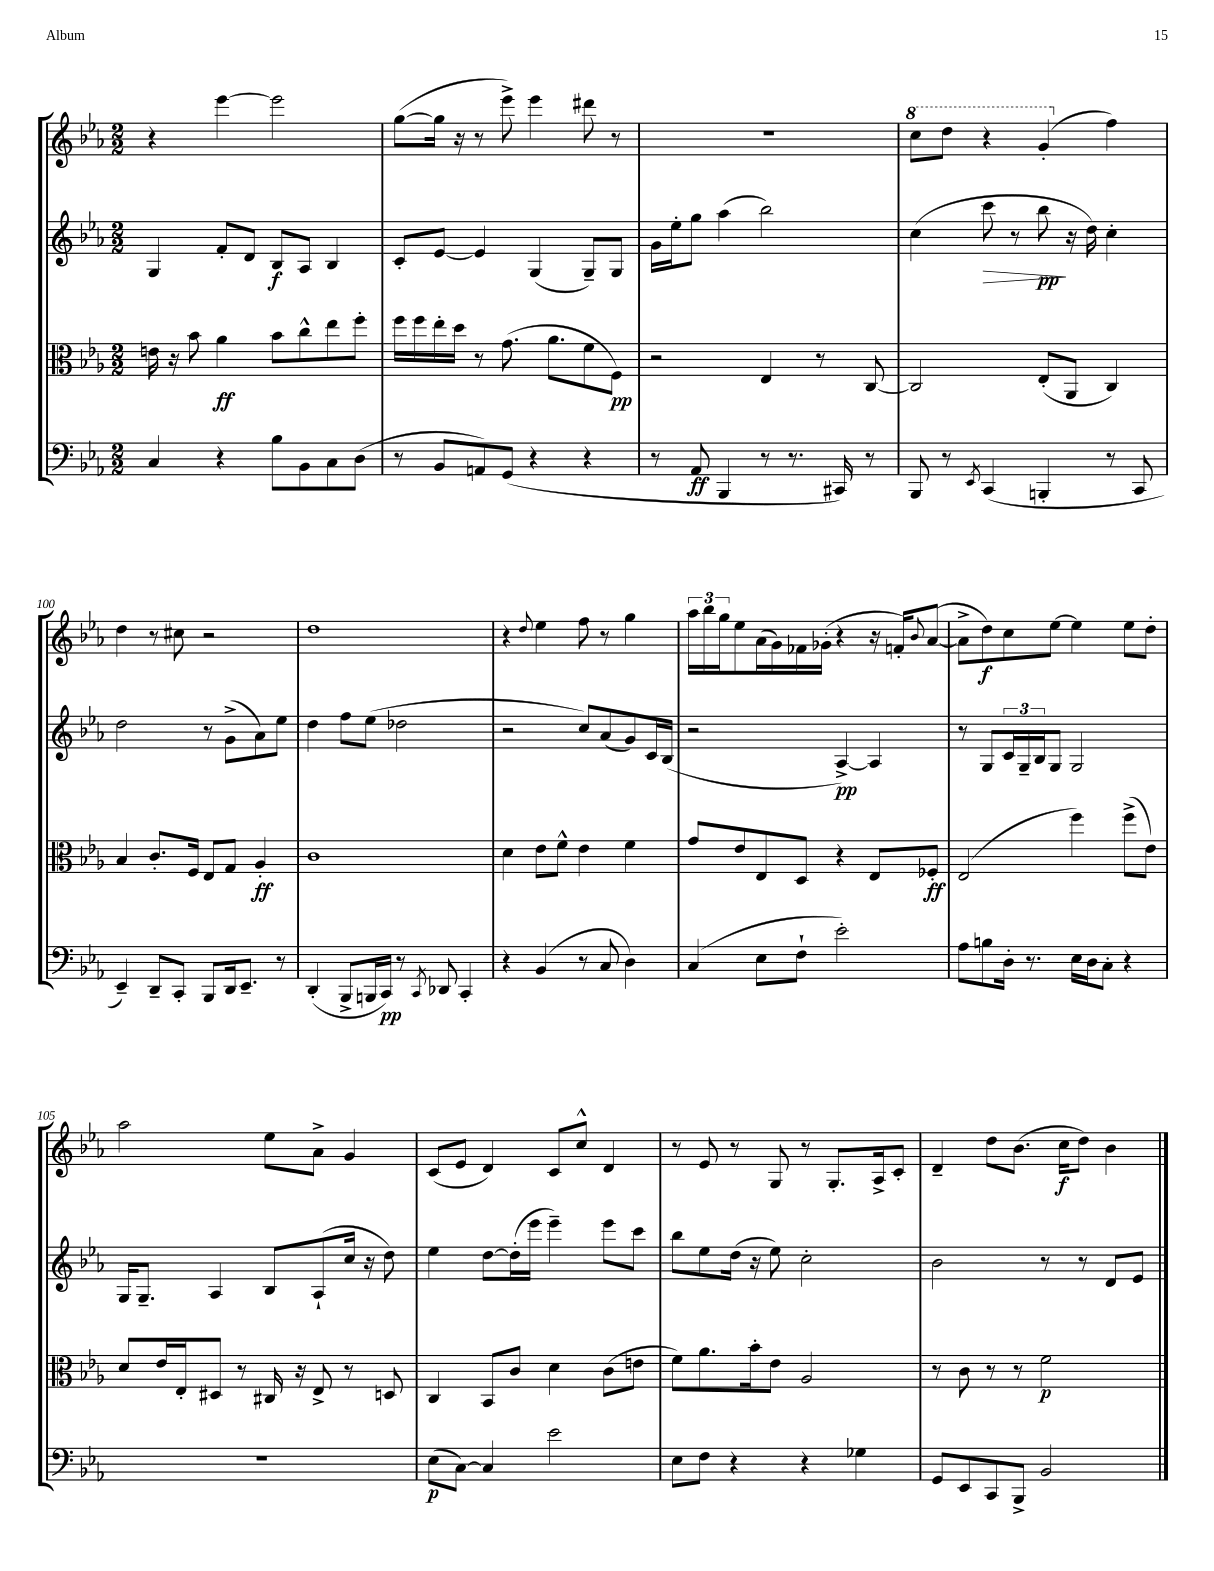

**kern	**kern	**kern	**kern
*staff4	*staff3	*staff2	*staff1
*clefF4	*clefC3	*clefG2	*clefG2
*k[b-e-a-]	*k[b-e-a-]	*k[b-e-a-]	*k[b-e-a-]
*M2/2	*M2/2	*M2/2	*M2/2
4C	16e	4G	4r
.	16r	.	.
.	8b-	.	.
4r	4a-	8f'	[4eee-
.	.	8d	.
8B-	8b-	8B-	2eee-]
8BB-	8cc^^	8A-	.
8C	8ee-	4B-	.
(8D	8ff'	.	.
=	=	=	=
8r	16ff	8c'	([8gg
.	16ff	.	.
8BB-	16ee-'	[8e-	16gg]
.	16dd	.	16r
8AA)	8r	4e-]	8r
(8GG	(8.g	.	8eee-^)
4r	.	(4G	4eee-
.	8.a-	.	.
4r	8f	8G~)	8ddd#
.	8F)	8G	8r
=	=	=	=
8r	2r	16g	1r
.	.	16ee-'	.
8AA-	.	8gg	.
4BBB-	.	(4aa-	.
8r	4E-	2bb-)	.
8.r	.	.	.
.	8r	.	.
16CC#)	.	.	.
8r	[8C	.	.
=	=	=	=
8BBB-	2C]	(4cc	8ccc
8r	.	.	8ddd
8qEE-	.	.	.
(4CC	.	8ccc	4r
.	.	8r	.
4BBB'	(8E-'	8bb-	(4gg'
.	8AA-	16r	.
.	.	16dd)	.
8r	4C)	4cc'	4ff)
8CC	.	.	.
=	=	=	=
4EE-~)	4B-	2dd	4dd
8DD~	8.c'	.	8r
8CC'	.	.	8cc#
.	16F	.	.
8BBB-	8E-	8r	2r
16DD	8G	(8g^	.
8.EE-~	.	.	.
.	4A-'	8a-)	.
8r	.	8ee-	.
=	=	=	=
(4DD'	1c	4dd	1dd
8BBB-^	.	8ff	.
16BBB	.	(8ee-	.
16CC)	.	.	.
8r	.	2dd-	.
8qCC	.	.	.
8DD-	.	.	.
4CC'	.	.	.
=	=	=	=
4r	4d	2r	4r
.	.	.	8qqdd
(4BB-	8e-	.	4ee-
.	8f^^	.	.
8r	4e-	8cc)	8ff
8C	.	(8a-	8r
4D)	4f	8g)	4gg
.	.	16c	.
.	.	(16B-	.
=	=	=	=
(4C	8g	2r	24aa-
.	.	.	24bb-
.	.	.	24gg
.	8e-	.	8ee-
8E-	8E-	.	(16a-
.	.	.	16g)
8F`	8D	.	16f-
.	.	.	(16g-'
2e-')	4r	[4A-^)	4r
.	8E-	4A-]	16r
.	.	.	16f')
.	.	.	8qqb-
.	8F-'	.	([8a-
=	=	=	=
8A-	(2E-	8r	8a-^]
8B	.	8G	8dd)
16D'	.	24c	8cc
.	.	24G~	.
8.r	.	.	.
.	.	24B-	.
.	.	8G	[8ee-
16E-	4ff)	2G	4ee-]
16D	.	.	.
8C'	.	.	.
4r	(8ff^	.	8ee-
.	8e-)	.	8dd'
=	=	=	=
1r	8d	16G	2aa-
.	.	8.G~	.
.	16e-	.	.
.	16E-'	.	.
.	8D#	4A-	.
.	8r	.	.
.	16C#	8B-	8ee-
.	16r	.	.
.	8E-^	(8A-`	8a-^
.	8r	16cc	4g
.	.	16r	.
.	8D	8dd)	.
=	=	=	=
(8E-	4C	4ee-	(8c
[8C)	.	.	8e-
4C]	8BB-	[8dd	4d)
.	8c	(16dd']	.
.	.	16eee-	.
2e-	4d	4eee-~)	8c
.	.	.	8cc^^
.	(8c	8eee-	4d
.	8e	8ccc	.
=	=	=	=
8E-	8f)	8bb-	8r
8F	8.a-	8ee-	8e-
4r	.	(16dd	8r
.	16b-'	16r	.
.	8e-	8ee-)	8G
4r	2A-	2cc'	8r
.	.	.	8.G'
4G-	.	.	.
.	.	.	16A-^
.	.	.	8c'
=	=	=	=
8GG	8r	2b-	4d~
8EE-	8c	.	.
8CC	8r	.	8dd
8BBB-^	8r	.	(8.b-
2BB-	2f	8r	.
.	.	.	16cc
.	.	8r	8dd)
.	.	8d	4b-
.	.	8e-	.
==	==	==	==
*-	*-	*-	*-
